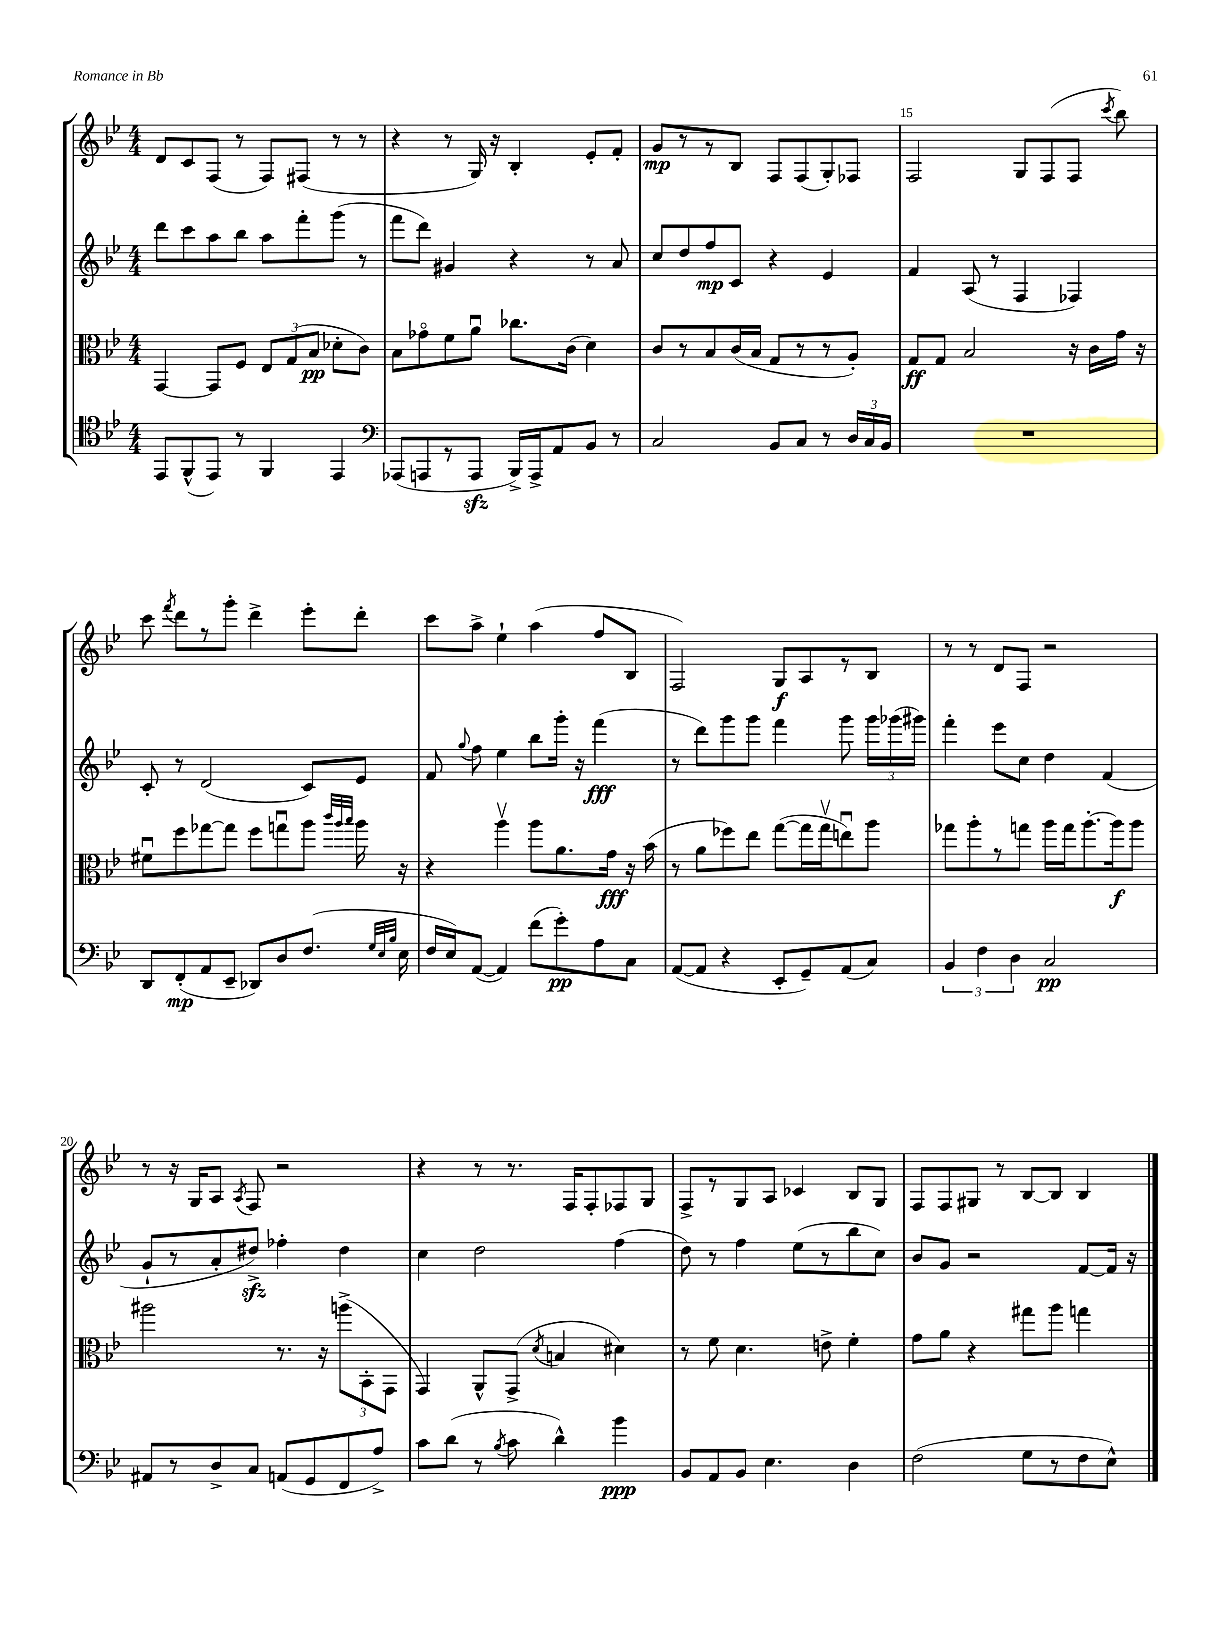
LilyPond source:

<<
\new StaffGroup <<
\new Staff = "s0" {
    \clef treble \key bes \major \numericTimeSignature \time 4/4
    \autoBeamOff d'8[ c'8 f8]( r8 f8[) fis8]( r8 r8 |
    r4 r8 g16) r16 bes4-. ees'8[-. f'8]-. |
    g'8[\mp r8 r8 bes8] f8[ f8( g8-.) fes8] |
    f2 g8[ f8( f8] \acciaccatura { c'''8 } bes''8) |
    c'''8 \acciaccatura { f'''8 } d'''8[ r8 g'''8]-. d'''4-> ees'''8[-. d'''8]-. |
    c'''8[ a''8]-> ees''4-! a''4( f''8[ bes8] |
    f2) g8[\f a8 r8 bes8] |
    r8 r8 d'8[ f8] r2 |
    r8 r16 g16[ a8] \acciaccatura { a8 } f8 r2 |
    r4 r8 r8. f16[ f8-. fes8 g8] |
    f8[-> r8 g8 a8] ces'4 bes8[ g8] |
    f8[ f8 gis8] r8 bes8[~ bes8] bes4 \bar "|." |
}
\new Staff = "s1" {
    \clef treble \key bes \major \numericTimeSignature \time 4/4
    \autoBeamOff d'''8[ c'''8 a''8 bes''8] a''8[ f'''8-. g'''8]( r8 |
    f'''8[ d'''8]) gis'4 r4 r8 a'8 |
    c''8[ d''8 f''8\mp c'8] r4 ees'4 |
    f'4 a8( r8 f4 fes4) |
    c'8-. r8 d'2( c'8[) ees'8] |
    f'8 \appoggiatura { g''8 } f''8 ees''4 bes''8[ g'''16]-. r16 f'''4\fff( |
    r8 d'''8[) g'''8 g'''8] f'''4 g'''8 \tuplet 3/2 { g'''16[ ges'''16( gis'''16]) } |
    f'''4-. ees'''8[ c''8] d''4 f'4( |
    g'8[-! r8 a'8-. dis''8]->\sfz) fes''4-. dis''4 |
    c''4 d''2 f''4( |
    d''8) r8 f''4 ees''8[( r8 bes''8 c''8]) |
    bes'8[ g'8] r2 f'8[~ f'16] r16 \bar "|." |
}
\new Staff = "s2" {
    \clef alto \key bes \major \numericTimeSignature \time 4/4
    \autoBeamOff g,4~ g,8[ f8] \tuplet 3/2 { ees8[ g8( bes8]\pp } des'8[-. c'8]) |
    bes8[ ges'8\flageolet f'8 a'8]\downbow ces''8.[ c'16]( d'4) |
    c'8[ r8 bes8 c'16( bes16] g8[ r8 r8 a8]-.) |
    g8[\ff g8] bes2 r16 c'16[ g'16] r16 |
    fis'8[\downbow f''8 ges''8~ ges''8] f''8[ g''8\downbow a''8] \grace { c'''32[ a''32 bes''32] } a''16 r16 |
    r4 a''4\upbow a''8[ a'8. g'16]\fff r16 bes'16( |
    r8 a'8[ fes''8) ees''8] g''8[~( g''16 g''16\upbow e''8\downbow) a''8] |
    ges''8[ a''8-. r8 g''8] a''16[ g''16 a''8.~-. a''16\f a''8] |
    ais''2 r8. r16 \tuplet 3/2 { a''8[->( bes,8-. g,8] } |
    g,4) a,8[-^ g,8]->( \acciaccatura { d'8 } b4 dis'4) |
    r8 f'8 d'4. e'8-> f'4-. |
    g'8[ a'8] r4 gis''8[ a''8] g''4 \bar "|." |
}
\new Staff = "s3" {
    \clef tenor \key bes \major \numericTimeSignature \time 4/4
    \autoBeamOff ees,8[ f,8-^( ees,8]) r8 f,4 ees,4 |
    \clef bass aes,,8[( a,,8 r8 a,,8]\sfz bes,,16[->) a,,16-> a,8 bes,8] r8 |
    c2 bes,8[ c8] r8 \tuplet 3/2 { d16[ c16 bes,16] } |
    R1 |
    d,8[ f,8-.\mp( a,8 ees,8]-- des,8[) d8 f8.]( \grace { g32[ ees32 bes32] } ees16 |
    f16[ ees16) a,8]~( a,4) f'8[( g'8-.\pp) a8 c8] |
    a,8[~( a,8] r4 ees,8[-. g,8--) a,8( c8]) |
    \tuplet 3/2 { bes,4 f4 d4 } c2\pp |
    ais,8[ r8 d8-> c8] a,8[( g,8 f,8 a8]->) |
    c'8[ d'8]( r8 \acciaccatura { bes8 } c'8 d'4-^) bes'4\ppp |
    bes,8[ a,8 bes,8] ees4. d4 |
    f2( g8[ r8 f8 ees8]-^) \bar "|." |
}
>>
>>
\layout { \context { \Score currentBarNumber = #12 \override BarNumber.break-visibility = ##(#f #t #t) barNumberVisibility = #(every-nth-bar-number-visible 5) } }
